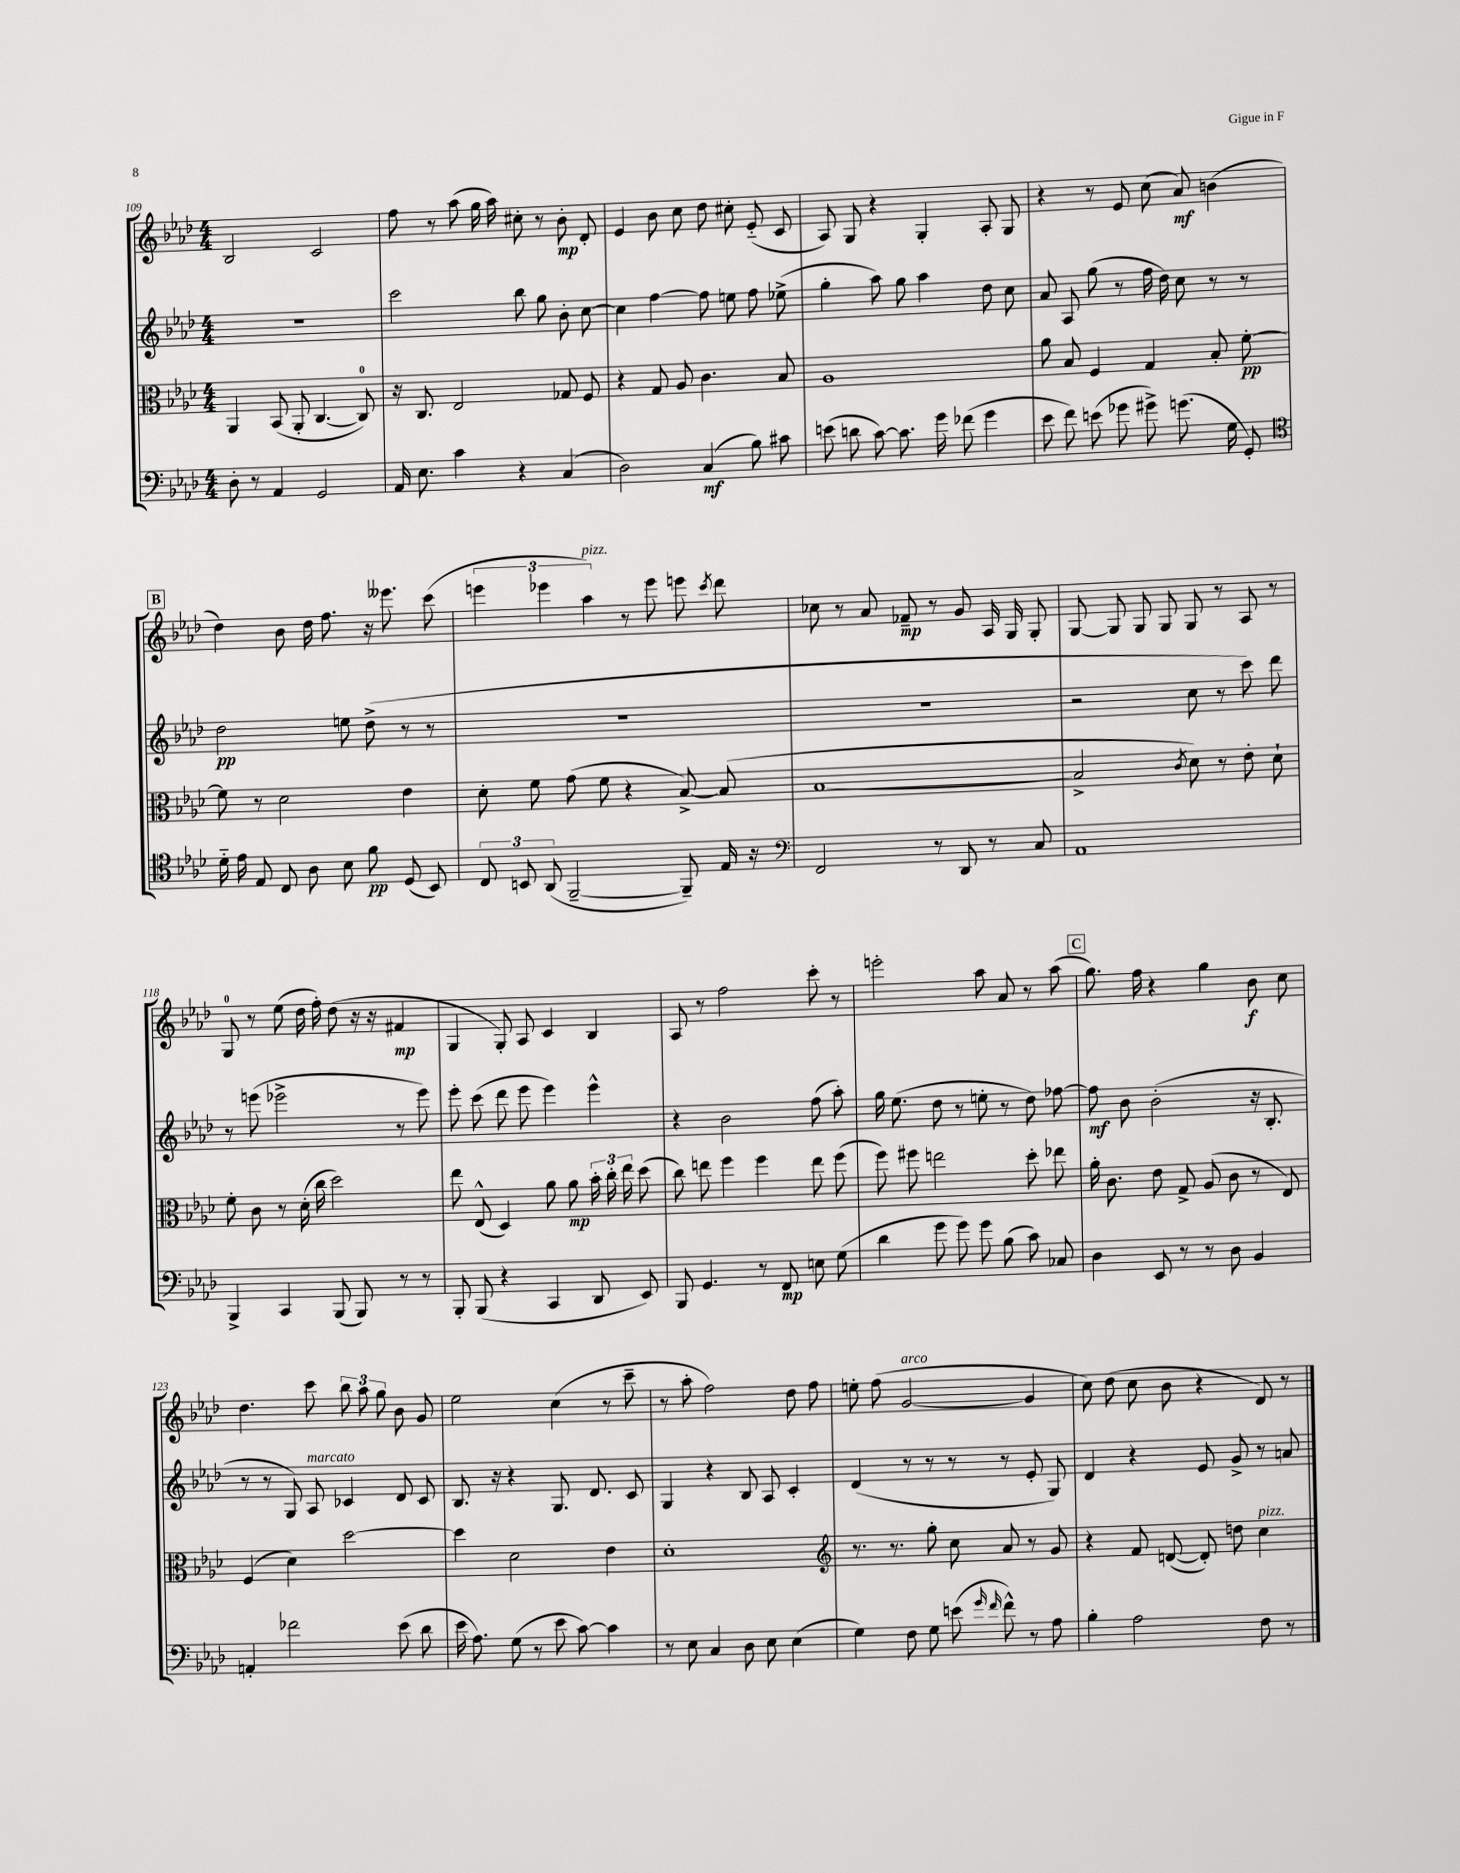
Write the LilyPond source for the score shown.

<<
\new StaffGroup <<
\new Staff = "s0" {
    \clef treble \key aes \major \numericTimeSignature \time 4/4
    \autoBeamOff bes2 c'2 |
    f''8 r8 aes''8( g''16 aes''16) cis''8-. r8 bes'8-.\mp des'8-. |
    ees'4 bes'8 c''8 des''8 cis''8-. ees'8-_( c'8 |
    aes8) g8 r4 g4-. aes8-. g8 |
    r4 r8 ees'8 c''8( aes'8\mf) b'4( |
    \mark \markup { \box "B" } des''4) bes'8 des''16 f''8. r16 eeses'''8. c'''8( |
    \tuplet 3/2 { e'''4 ees'''4 aes''4^\markup { \italic "pizz." }) } r8 ees'''8 e'''8 \acciaccatura { c'''8 } des'''8 |
    ces''8 r8 aes'8 fes'8--\mp r8 g'8 aes16 g16 g8-. |
    g8~ g8 g8 g8 g8 r8 aes8 r8 |
    g8-0 r8 ees''8( des''16 f''16-.) des''8( r16 r16 fis'4\mp |
    g4 g8-.) aes8 c'4 bes4 |
    aes8 r8 f''2 c'''8-. r8 |
    e'''2-. aes''8 aes'8 r8 aes''8( |
    \mark \markup { \box "C" } g''8.) f''16 r4 g''4 bes'8\f c''8 |
    des''4. c'''8 \tuplet 3/2 { bes''8 aes''8 g''8 } bes'8 g'8 |
    ees''2 c''4( r8 c'''8-- |
    r8 aes''8-. f''2) des''8 f''8 |
    e''8-. f''8( g'2~^\markup { \italic "arco" } g'4 |
    c''8) des''8( c''8 bes'8 r4 des'8) r8 \bar "|." |
}
\new Staff = "s1" {
    \clef treble \key aes \major \numericTimeSignature \time 4/4
    \autoBeamOff R1 |
    c'''2 bes''8 g''8 bes'8-. c''8~ |
    c''4 f''4~ f''8 e''8 f''8 ees''8->( |
    g''4-. aes''8) g''8 aes''4 des''8 c''8 |
    aes'8 aes8 g''8( r8 f''16 des''16) c''8 r8 r8 |
    \mark \markup { \box "B" } des''2\pp e''8 des''8->( r8 r8 |
    r1 |
    R1 |
    r2 c''8 r8 c'''8) des'''8 |
    r8 e'''8( ees'''2-> r8 ees'''8) |
    ees'''8-. c'''8( des'''8 ees'''8 ees'''4) ees'''4-^ |
    r4 bes'2 f''8( aes''8-.) |
    g''16 ees''8.( des''8 r8 e''8-. r8 des''8) fes''8~ |
    \mark \markup { \box "C" } fes''8\mf bes'8 bes'2-.( r16 bes8.-. |
    r8 r8 g8) aes8^\markup { \italic "marcato" } ces'4 des'8 ces'8 |
    bes8. r16 r4 g8. des'8. c'8 |
    g4 r4 bes8 aes8 c'4-. |
    des'4( r8 r8 r8 r8 ees'8-. g8) |
    des'4 r4 ees'8 g'8-> r8 a'8 \bar "|." |
}
\new Staff = "s2" {
    \clef alto \key aes \major \numericTimeSignature \time 4/4
    \autoBeamOff aes,4 bes,8( aes,8-. c4.~ c8-0) |
    r16 c8. ees2 ges8 f8 |
    r4 g8 aes8 c'4. bes8 |
    aes1 |
    aes'8 bes8 f4 g4 bes8-. f'8~-.\pp |
    \mark \markup { \box "B" } f'8 r8 des'2 ees'4 |
    des'8-. f'8 g'8( f'8 r4 bes8~->) bes8( |
    bes1~ |
    bes2-> \acciaccatura { c'8 } des'8) r8 ees'8-. des'8-! |
    f'8-. c'8 r8 des'16-.( c''16 des''2) |
    ees''8 ees8-^( des4) aes'8 aes'8\mp \tuplet 3/2 { bes'16-. c''16-. ees''16 } des''8( |
    c''8) e''8 f''4 f''4 e''8 f''8( |
    f''8) fis''8 e''2 des''8-. ees''8 |
    \mark \markup { \box "C" } aes'16-. c'8. ees'8 g8-> aes8( c'8 r8 ees8) |
    f4( des'4) des''2~ |
    des''4 des'2 ees'4 |
    des'1-. |
    \clef treble r8. r8. g''8-. c''8 aes'8 r8 g'8 |
    r4 f'8 d'8~( d'8-.) d''8 c''4^\markup { \italic "pizz." } \bar "|." |
}
\new Staff = "s3" {
    \clef bass \key aes \major \numericTimeSignature \time 4/4
    \autoBeamOff des8-. r8 aes,4 g,2 |
    aes,16 ees8. c'4 r4 c4( |
    des2) c4\mf( bes8) cis'8 |
    e'8( d'8 c'8~) c'8. g'16 fes'8( g'4 |
    ees'8 f'8) e'8( ges'8 gis'8->) g'8.( g16 g,8-.) |
    \mark \markup { \box "B" } \clef tenor des'16-_ ees'16 ees8 c8 aes8 bes8 f'8\pp des8( bes,8) |
    \tuplet 3/2 { c8 b,8 aes,8( } f,2~-- f,8--) ees16 r16 |
    \clef bass f,2 r8 des,8 r8 c8 |
    aes,1 |
    bes,,4-> c,4 bes,,8( bes,,8) r8 r8 |
    bes,,8-. bes,,8( r4 c,4 des,8 ees,8) |
    bes,,8 g,4. r8 f,8\mp e8 g8( |
    des'4 g'8 g'8) g'8 bes8( c'8) ces8 |
    \mark \markup { \box "C" } des4 ees,8 r8 r8 des8 bes,4 |
    a,4-. fes'2 ees'8( des'8 |
    ees'16 aes8.) g8( r8 ees'8 c'8~) c'4 |
    r8 ees8 c4 des8 ees8 ees4( |
    g4) f8 g8 e'8( \grace { g'16 f'16 } f'8-^) r8 aes8 |
    bes4-. aes2 f8 r8 \bar "|." |
}
>>
>>
\layout { \context { \Score currentBarNumber = #109 } }
